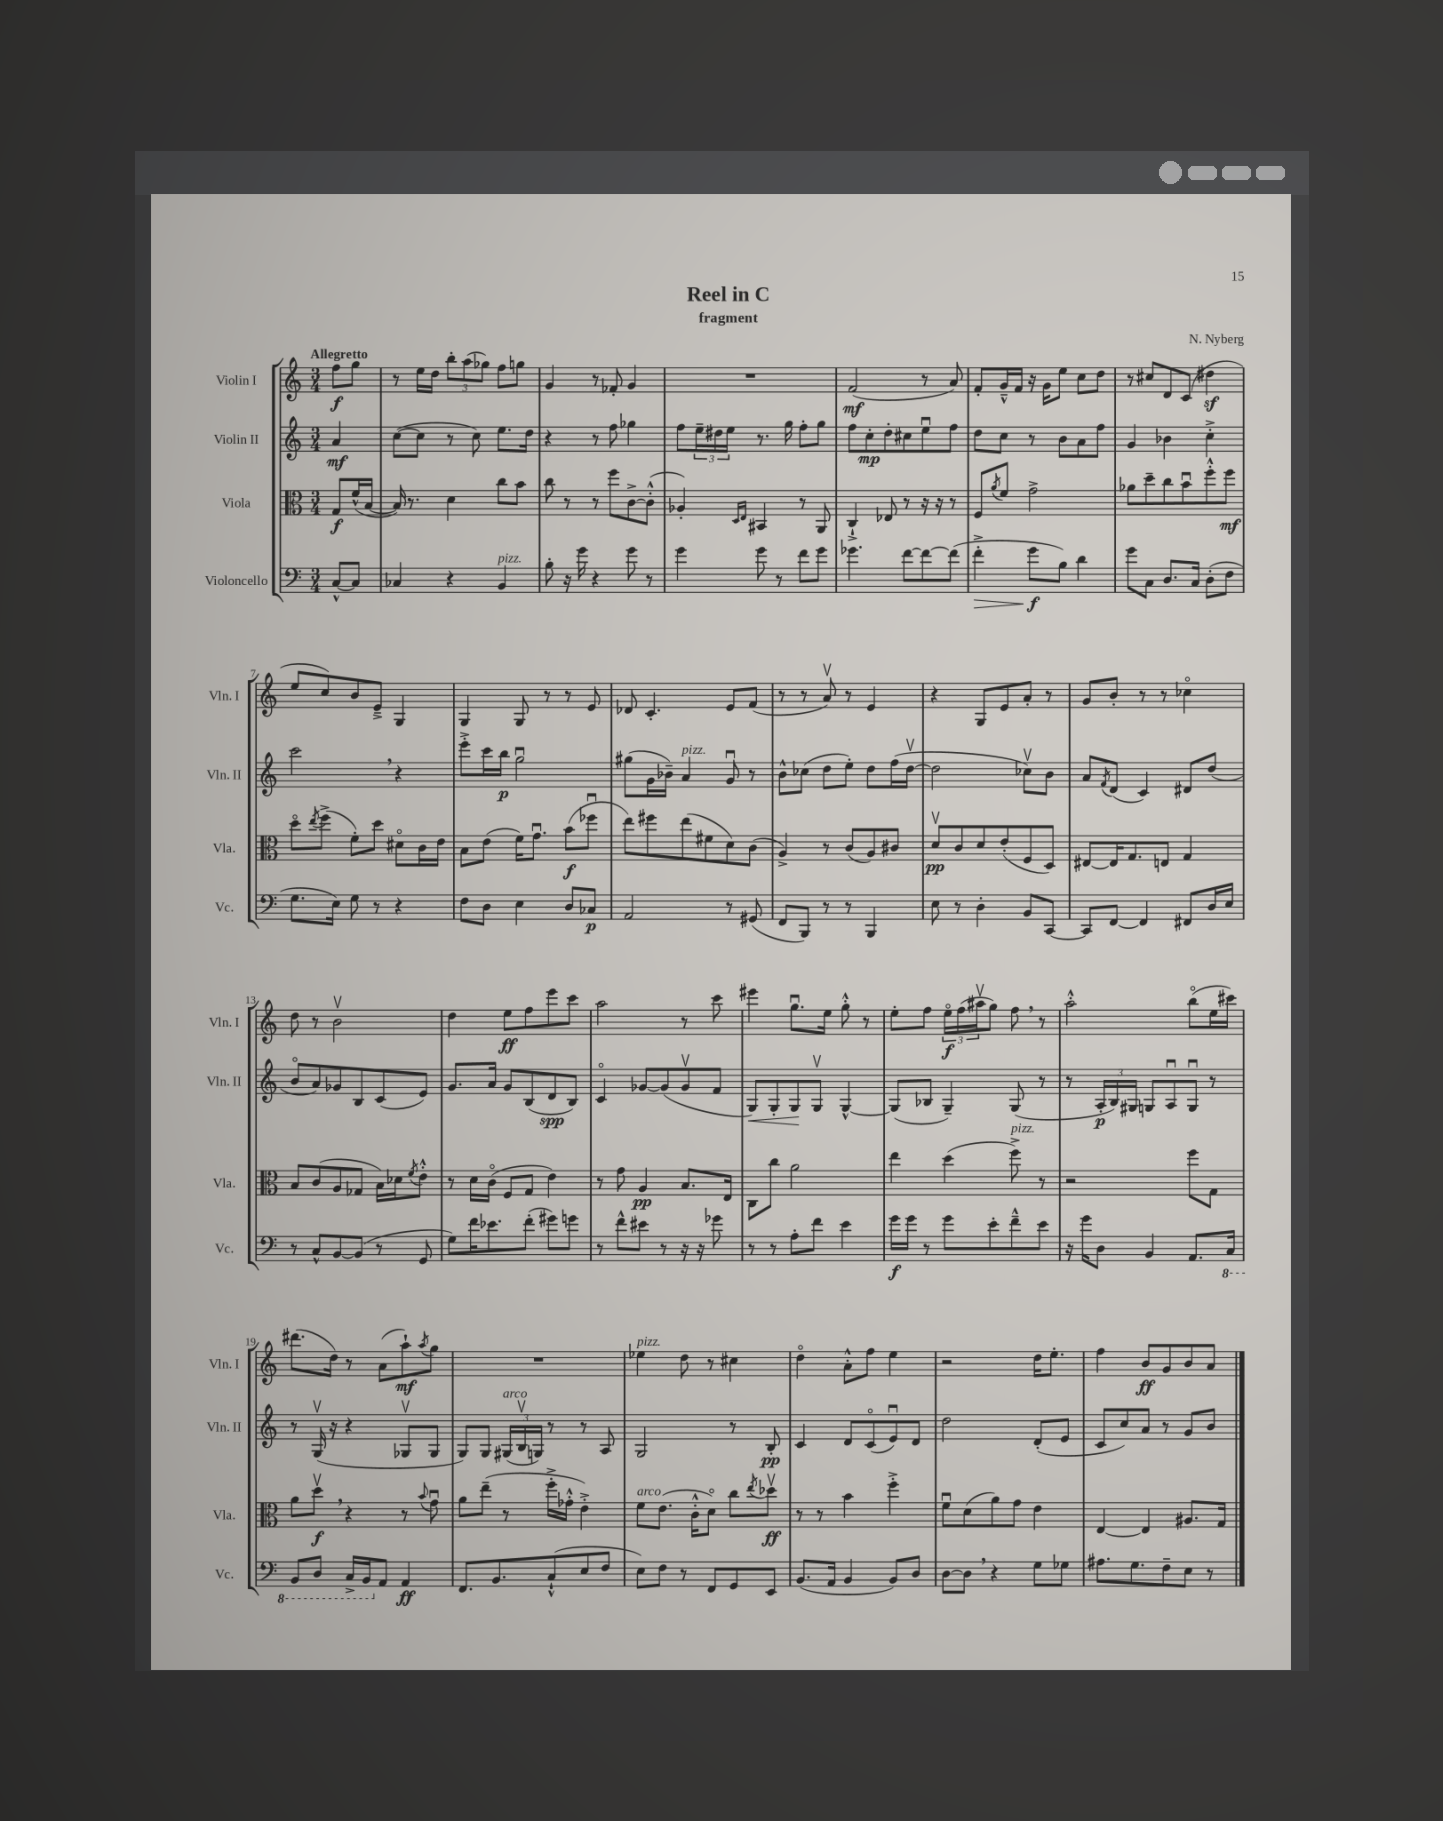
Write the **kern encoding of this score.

**kern	**dynam	**kern	**dynam	**kern	**dynam	**kern	**dynam
*part4	*part4	*part3	*part3	*part2	*part2	*part1	*part1
*staff4	*staff4	*staff3	*staff3	*staff2	*staff2	*staff1	*staff1
*I"Violoncello	*	*I"Viola	*	*I"Violin II	*	*I"Violin I	*
*I'Vc.	*	*I'Vla.	*	*I'Vln. II	*	*I'Vln. I	*
*clefF4	*	*clefC3	*	*clefG2	*	*clefG2	*
*k[]	*	*k[]	*	*k[]	*	*k[]	*
*M3/4	*	*M3/4	*	*M3/4	*	*M3/4	*
=	=	=	=	=	=	=	=
!	!	!	!	!	!	!LO:TX:a:B:t=Allegretto	!
[8C^^/L	.	8G/L	f	4a/	mf	8ff\L	f
8C/J]	.	(16f^^/L	.	.	.	8gg\J	.
.	.	[16B/JJ	.	.	.	.	.
=1	=1	=1	=1	=1	=1	=1	=1
4C-X/	.	16B/])	.	([8cc\L	.	8r	.
.	.	8.r	.	.	.	.	.
.	.	.	.	8cc\J]	.	16ee\LL	.
.	.	.	.	.	.	16dd\JJ	.
4r	.	4d\	.	8r	.	12bb'\L	.
.	.	.	.	.	.	(12aa\	.
.	.	.	.	8cc\)	.	.	.
.	.	.	.	.	.	12gg-X\J)	.
!LO:TX:a:i:t=pizz.	!	!	!	!	!	!	!
4BB/	.	8cc\L	.	8.ee\L	.	8ff\L	.
.	.	8b\J	.	.	.	8ggn\J	.
.	.	.	.	16dd\Jk	.	.	.
=2	=2	=2	=2	=2	=2	=2	=2
8B'\	.	8cc\	.	4r	.	4g/	.
16r	.	8r	.	.	.	.	.
16g\	.	.	.	.	.	.	.
4r	.	8r	.	8r	.	8r	.
.	.	8ff\L	.	8ff\	.	8f-X'/	.
8g\	.	[8c^\	.	4gg-X\	.	4g/	.
8r	.	(8c'^^\J]	.	.	.	.	.
=3	=3	=3	=3	=3	=3	=3	=3
4g\	.	4A-X'/)	.	8ff\L	.	2.r	.
.	.	.	.	24ee~\L	.	.	.
.	.	.	.	24dd#X\	.	.	.
.	.	.	.	24ee\JJ	.	.	.
.	.	16qqD/LL	.	.	.	.	.
.	.	16qqE/JJ	.	.	.	.	.
8g\	.	4BB#X/	.	8.r	.	.	.
8r	.	.	.	.	.	.	.
.	.	.	.	16gg\	.	.	.
8f\L	.	8r	.	8ff'\L	.	.	.
8g\J	.	8AA/	.	8gg\J	.	.	.
=4	=4	=4	=4	=4	=4	=4	=4
4.g-X\	.	4C`^/	.	8ff\L	.	(2f/	mf
.	.	.	.	8cc'\	mp	.	.
.	.	8E-X/	.	8dd'\	.	.	.
[8f\L	.	8r	.	8cc#X\	.	.	.
8f\_	.	16r	.	8eeu\	.	8r	.
.	.	16r	.	.	.	.	.
(8f\J]	.	8r	.	8ff\J	.	8a/)	.
=5	=5	=5	=5	=5	=5	=5	=5
!	!LO:HP:b	!	!	!	!	!	!
4f'^\	>	8F/L	.	8dd\L	.	8f'/L	.
.	.	8qa/	.	.	.	.	.
.	.	8f/J	.	8cc\J	.	16g~^^/L	.
.	.	.	.	.	.	16f/JJ	.
8g\L	f	2g^\	.	8r	.	16r	.
.	.	.	.	.	.	16g\KL	.
8B\J)	]	.	.	8b\L	.	8ee\J	.
4d\	.	.	.	8a\	.	8cc\L	.
.	.	.	.	8ff\J	.	8dd\J	.
=6	=6	=6	=6	=6	=6	=6	=6
8g\L	.	8a-X\L	.	4g/	.	8r	.
8C\J	.	8dd~\	.	.	.	8cc#X/L	.
8.D/L	.	8cc\	.	4b-X\	.	8d/	.
.	.	8bu\	.	.	.	(8c/J	.
16C/Jk	.	.	.	.	.	.	.
(8D'\L	.	8ff'^^\	.	4cc'^\	.	4dd#Xz\	.
8F\J	.	8ff\J	mf	.	.	.	.
!!LO:LB:g=z
=7	=7	=7	=7	=7	=7	=7	=7
8.G\L	.	8dd\L	.	2ccc,\	.	8ee/L	.
.	.	8qee/	.	.	.	.	.
.	.	(8ff^\J	.	.	.	8cc/)	.
16E\Jk)	.	.	.	.	.	.	.
8G\	.	8f'\L)	.	.	.	8b/	.
8r	.	8dd\J	.	.	.	8e~^/J	.
4r	.	8d#X\L	.	4r	.	4G/	.
.	.	16c\L	.	.	.	.	.
.	.	16e\JJ	.	.	.	.	.
=8	=8	=8	=8	=8	=8	=8	=8
8F\L	.	8B\L	.	8eee'^\L	.	4G/	.
8D\J	.	(8e\J	.	16ccc\L	.	.	.
.	.	.	.	16bb\JJ	p	.	.
4E\	.	16f\KL)	.	2ggu\	.	8G/	.
.	.	8.gu\J	.	.	.	.	.
.	.	.	.	.	.	8r	.
8D/L	.	(8b\L	f	.	.	8r	.
8C-X/J	p	8ff-Xu\J	.	.	.	8e/	.
=9	=9	=9	=9	=9	=9	=9	=9
2AA/	.	8ee\L)	.	(8gg#X\L	.	8d-X/	.
.	.	8ff#X\	.	16g\L	.	4.c'/	.
.	.	.	.	16b-X~\JJ)	.	.	.
!	!	!	!	!LO:TX:a:i:t=pizz.	!	!	!
.	.	(8ee\	.	4a/	.	.	.
.	.	8f#X\	.	.	.	.	.
8r	.	8d\)	.	8gu/	.	8e/L	.
(8GG#X/	.	(8c\J	.	8r	.	(8f/J	.
=10	=10	=10	=10	=10	=10	=10	=10
8FF/L	.	4A^/)	.	8b^^\L	.	8r	.
8BBB/J)	.	.	.	(8cc-X\J	.	8r	.
8r	.	8r	.	8dd\L	.	8av/)	.
8r	.	(8c/L	.	8ee'\J)	.	8r	.
4BBB/	.	8A/)	.	8dd\L	.	4e/	.
.	.	8c#X/J	.	(16ff\L	.	.	.
.	.	.	.	[16ddv\JJ	.	.	.
=11	=11	=11	=11	=11	=11	=11	=11
8E\	.	8dv/L	pp	2dd\]	.	4r	.
8r	.	8c/	.	.	.	.	.
4D'\	.	8d/	.	.	.	8G/L	.
.	.	(8e'/	.	.	.	8e/	.
8BB/L	.	8F/	.	8cc-Xv\L)	.	8a'/J	.
[8CC/J	.	8D/J)	.	8b\J	.	8r	.
=12	=12	=12	=12	=12	=12	=12	=12
8CC/L]	.	[8E#X/L	.	8a/L	.	8g/L	.
.	.	.	.	8qf/	.	.	.
[8FF/J	.	16E#/K]	.	(8d/J	.	8b'/J	.
.	.	8.G/	.	.	.	.	.
4FF/]	.	.	.	4c/)	.	8r	.
.	.	8En/J	.	.	.	8r	.
8FF#X/L	.	4G/	.	8d#X/L	.	4cc-X\	.
16D/L	.	.	.	(8dd/J	.	.	.
16E/JJ	.	.	.	.	.	.	.
!!LO:LB:g=z
=13	=13	=13	=13	=13	=13	=13	=13
8r	.	8B/L	.	8b/L	.	8dd\	.
8C^^/L	.	(8c/	.	8a/)	.	8r	.
[8BB/	.	8A/	.	8g-X/	.	2bv\	.
(8BB/J]	.	8G-X/J	.	8B/	.	.	.
8r	.	16B\LL)	.	(8c/	.	.	.
.	.	16d-X\J	.	.	.	.	.
.	.	8qf/	.	.	.	.	.
8GG/	.	8e'^^\J	.	8e/J)	.	.	.
=14	=14	=14	=14	=14	=14	=14	=14
8G\L)	.	8r	.	8.g/L	.	4dd\	.
16f\K	.	16d\LL	.	.	.	.	.
8.e-X\	.	(16c\JJ	.	16a/Jk	.	.	.
.	.	8F/L	.	8g/L	.	8ee\L	ff
(8f'\J	.	8G/J	.	(8B/	.	8ff\	.
8g#X\L)	.	4e\)	.	8d/	spp	8eee\	.
8gn\J	.	.	.	8B/J)	.	8ccc\J	.
=15	=15	=15	=15	=15	=15	=15	=15
8r	.	8r	.	4c/	.	2aa\	.
8f^^\L	.	8g\	.	.	.	.	.
8e#X\J	.	4A/	pp	[8g-X/L	.	.	.
8r	.	.	.	(8g-/]	.	.	.
16r	.	8.B/L	.	8g-v/	.	8r	.
16r	.	.	.	.	.	.	.
8g-X\	.	.	.	8f/J	.	8ccc\	.
.	.	16E/Jk	.	.	.	.	.
=16	=16	=16	=16	=16	=16	=16	=16
!	!	!	!	!	!LO:HP:b	!	!
8r	.	8C\L	.	8G/L)	<	4eee#X\	.
8r	.	8cc\J	.	8G'/	.	.	.
8A'\L	.	2a\	.	8G/	.	8.ggu\L	.
8f\J	.	.	.	8Gv/J	[	.	.
.	.	.	.	.	.	16ee\Jk	.
4e\	.	.	.	[4G^^/	.	8gg'^^\	.
.	.	.	.	.	.	8r	.
=17	=17	=17	=17	=17	=17	=17	=17
16g\LL	f	4ee\	.	(8G/L]	.	8ee'\L	.
16g\JJ	.	.	.	.	.	.	.
8r	.	.	.	8B-X/J	.	8ff\J	.
8g\L	.	(4dd\	.	4G~/)	.	24ee\LL	f
.	.	.	.	.	.	(24ff\	.
.	.	.	.	.	.	24aa#Xv\J	.
8e'\	.	.	.	.	.	8gg\J)	.
!	!	!LO:TX:a:i:t=pizz.	!	!	!	!	!
8f~^^\	.	8ff^\)	.	(8G/	.	8ff,\	.
8e\J	.	8r	.	8r	.	8r	.
=18	=18	=18	=18	=18	=18	=18	=18
16r	.	2r	.	8r	.	2aa'^^\	.
16g\KL	.	.	.	.	.	.	.
8D\J	.	.	.	24A'/LL	p	.	.
.	.	.	.	24B/)	.	.	.
.	.	.	.	24G#X/JJ	.	.	.
4BB/	.	.	.	8Gn/L	.	.	.
.	.	.	.	8Au/	.	.	.
8.AA/L	.	8ff\L	.	8Gu/J	.	(8bb\L	.
.	.	8G\J	.	8r	.	16ee\L	.
*8ba	*	*	*	*	*	*	*
16CC/Jk	.	.	.	.	.	16ccc#X\JJ)	.
!!LO:LB:g=z
=19	=19	=19	=19	=19	=19	=19	=19
8BBB/L	.	8a\L	.	8r	.	(8.ddd#X\L	.
8DD/J	.	8ddv,\J	f	(16Gv/	.	.	.
.	.	.	.	16r	.	16dd\Jk)	.
16CC^/LL	.	4r	.	4r	.	8r	.
16BBB/J	.	.	.	.	.	.	.
*X8ba	*	*	*	*	*	*	*
8AA/J	.	.	.	.	.	(8a\L	.
4AA/	ff	8r	.	8G-Xv/L	.	8aa`\)	mf
.	.	8qqb/	.	.	.	8qaa/	.
.	.	8gu\	.	8G-/J	.	8gg\J	.
=20	=20	=20	=20	=20	=20	=20	=20
8.FF/L	.	8a\L	.	8G/L)	.	2.r	.
.	.	(8ee~\J	.	8G/J	.	.	.
8.BB/	.	.	.	.	.	.	.
!	!	!	!	!LO:TX:a:i:t=arco	!	!	!
.	.	8r	.	(24G#X/LL	.	.	.
.	.	.	.	24Bv/	.	.	.
.	.	.	.	24Gn/JJ)	.	.	.
(8C`^^/	.	16ff'^\LL	.	8r	.	.	.
.	.	16g-X'^^\JJ	.	.	.	.	.
8E/	.	4e'^\)	.	8r	.	.	.
8F/J	.	.	.	8A/	.	.	.
=21	=21	=21	=21	=21	=21	=21	=21
!	!	!	!	!	!	!LO:TX:a:i:t=pizz.	!
!	!	!LO:TX:a:i:t=arco	!	!	!	!	!
8E\L)	.	8f\L	.	2G/	.	4ee-X\	.
8F\J	.	(8.e\J	.	.	.	.	.
8r	.	.	.	.	.	8dd\	.
.	.	16c'^^\KL	.	.	.	.	.
8FF/L	.	8d\J)	.	.	.	8r	.
8GG/	.	8cc\L	.	8r	.	4cc#X\	.
.	.	8qee/	.	.	.	.	.
8EE/J	.	8dd-Xv\J	ff	8B'/	pp	.	.
=22	=22	=22	=22	=22	=22	=22	=22
(8.BB/L	.	8r	.	4c/	.	4dd\	.
.	.	8r	.	.	.	.	.
16AA/Jk	.	.	.	.	.	.	.
4BB/	.	4b\	.	8d/L	.	8a'^^\L	.
.	.	.	.	(8c/	.	8ff\J	.
8BB/L)	.	4ff'^\	.	8eu/)	.	4ee\	.
8D/J	.	.	.	8d/J	.	.	.
=23	=23	=23	=23	=23	=23	=23	=23
[8D\L	.	8fu\L	.	2dd\	.	2r	.
8D,\J]	.	(8d\	.	.	.	.	.
4r	.	8a\)	.	.	.	.	.
.	.	8g\J	.	.	.	.	.
8G\L	.	4e\	.	(8d'/L	.	16dd\KL	.
.	.	.	.	.	.	8.ee'\J	.
8G-X\J	.	.	.	8e/J	.	.	.
=24	=24	=24	=24	=24	=24	=24	=24
8.A#X\L	.	[4E/	.	8c/L	.	4ff\	.
.	.	.	.	8cc/)	.	.	.
8.G\	.	.	.	.	.	.	.
.	.	4E/]	.	8a/J	.	8b/L	ff
8F~\	.	.	.	8r	.	8g/	.
8E\J	.	8.A#X/L	.	8g/L	.	8b/	.
8r	.	.	.	8b/J	.	8a/J	.
.	.	16G/Jk	.	.	.	.	.
==	==	==	==	==	==	==	==
*-	*-	*-	*-	*-	*-	*-	*-
